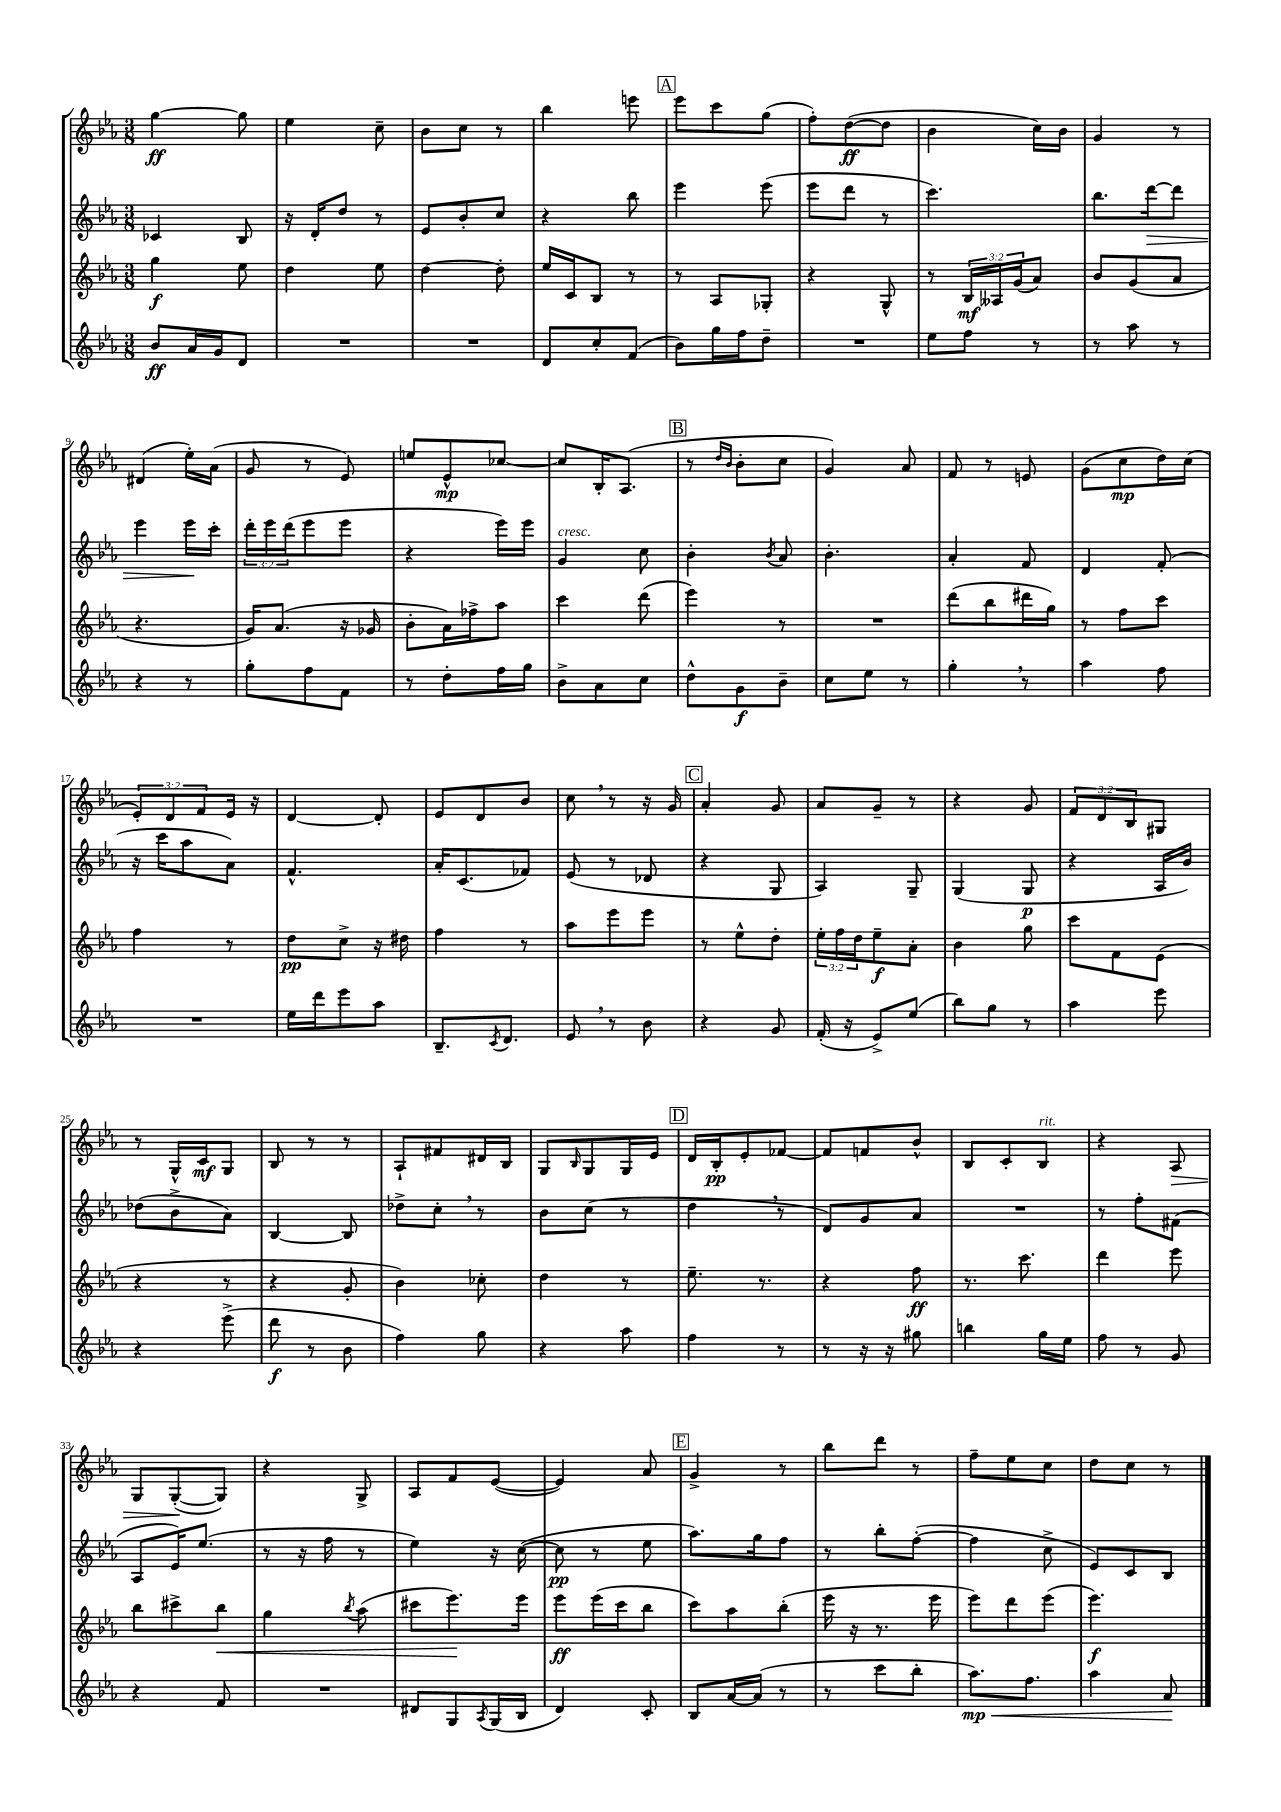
<<
\new StaffGroup <<
\new Staff = "s0" {
    \clef treble \key ees \major \numericTimeSignature \time 3/8 \override Staff.TupletNumber.text = #tuplet-number::calc-fraction-text
    g''4~\ff g''8 |
    ees''4 c''8-- |
    bes'8 c''8 r8 |
    bes''4 e'''8 |
    \mark \markup { \box "A" } ees'''8 c'''8 g''8( |
    f''8-.) d''8~\ff( d''8 |
    bes'4 c''16) bes'16 |
    g'4 r8 |
    dis'4( ees''16-.) aes'16( |
    g'8 r8 ees'8) |
    e''8 ees'8-^\mp ces''8~ |
    ces''8 bes16-. aes8.( |
    \mark \markup { \box "B" } r8 \grace { d''16 bes'16 } bes'8-. c''8 |
    g'4) aes'8 |
    f'8 r8 e'8 |
    g'8( c''8\mp d''16) c''16( |
    \tuplet 3/2 { ees'8-.) d'8 f'8 } ees'16 r16 |
    d'4~ d'8-. |
    ees'8 d'8 bes'8 |
    c''8 \breathe r8 r16 g'16 |
    \mark \markup { \box "C" } aes'4-. g'8 |
    aes'8 g'8-- r8 |
    r4 g'8 |
    \tuplet 3/2 { f'8 d'8 bes8 } gis8 |
    r8 g16-^ c'16\mf g8 |
    bes8 r8 r8 |
    aes8-! fis'8 dis'16 bes16 |
    g8 \grace { bes16 } g8 g16 ees'16 |
    \mark \markup { \box "D" } d'16 bes16-.\pp ees'8-. fes'8~ |
    fes'8 f'8 bes'8-^ |
    bes8 c'8-. bes8^\markup { \italic "rit." } |
    r4 aes8\> |
    g8 g8~-.\!( g8) |
    r4 g8-> |
    aes8 f'8 ees'8~( |
    ees'4) aes'8 |
    \mark \markup { \box "E" } g'4-> r8 |
    bes''8 d'''8 r8 |
    f''8-- ees''8 c''8 |
    d''8 c''8 r8 \bar "|." |
}
\new Staff = "s1" {
    \clef treble \key ees \major \numericTimeSignature \time 3/8 \override Staff.TupletNumber.text = #tuplet-number::calc-fraction-text
    ces'4 bes8 |
    r16 d'16-. d''8 r8 |
    ees'8 bes'8-. c''8 |
    r4 bes''8 |
    \mark \markup { \box "A" } ees'''4 ees'''8( |
    ees'''8 d'''8 r8 |
    c'''4.) |
    bes''8. d'''16~\> d'''8 |
    ees'''4 ees'''16\! c'''16-. |
    \tuplet 3/2 { d'''16-. ees'''16 d'''16( } ees'''8 ees'''8 |
    r4 ees'''16) ees'''16 |
    g'4^\markup { \italic "cresc." } c''8 |
    \mark \markup { \box "B" } bes'4-. \acciaccatura { bes'8 } aes'8 |
    bes'4.-. |
    aes'4-. f'8 |
    d'4 f'8-.( |
    r16 c'''16 aes''8 aes'8) |
    f'4.-^ |
    aes'16-. c'8.( fes'8) |
    ees'8( r8 des'8 |
    \mark \markup { \box "C" } r4 g8 |
    aes4) g8-- |
    g4( g8\p |
    r4 aes16 bes'16) |
    des''8( bes'8-> aes'8) |
    bes4~ bes8 |
    des''8-> c''8-. \breathe r8 |
    bes'8 c''8( r8 |
    \mark \markup { \box "D" } d''4 \breathe r8 |
    d'8) g'8 aes'8 |
    R4. |
    r8 f''8-. fis'8( |
    aes8 ees'16) ees''8.( |
    r8 r16 f''16 r8 |
    ees''4) r16 c''16~( |
    c''8\pp r8 ees''8 |
    \mark \markup { \box "E" } aes''8.) g''16 f''8 |
    r8 bes''8-. f''8~-.( |
    f''4 c''8-> |
    ees'8) c'8 bes8 \bar "|." |
}
\new Staff = "s2" {
    \clef treble \key ees \major \numericTimeSignature \time 3/8 \override Staff.TupletNumber.text = #tuplet-number::calc-fraction-text
    g''4\f ees''8 |
    d''4 ees''8 |
    d''4~ d''8-. |
    ees''16 c'16 bes8 r8 |
    \mark \markup { \box "A" } r8 aes8 ges8-. |
    r4 g8-^ |
    r8 \tuplet 3/2 { bes16\mf aeses16 g'16( } aes'8) |
    bes'8 g'8( aes'8 |
    r4. |
    g'16) aes'8.( r16 ges'16 |
    bes'8-. aes'16) fes''16-> aes''8 |
    c'''4 d'''8( |
    \mark \markup { \box "B" } ees'''4) r8 |
    R4. |
    d'''8( bes''8 dis'''16 g''16) |
    r8 f''8 c'''8 |
    f''4 r8 |
    d''8\pp c''8-> r16 dis''16 |
    f''4 r8 |
    aes''8 ees'''8 ees'''8 |
    \mark \markup { \box "C" } r8 ees''8-^ d''8-. |
    \tuplet 3/2 { ees''16-. f''16 d''16 } ees''8--\f aes'8-. |
    bes'4 g''8 |
    c'''8 f'8 ees'8( |
    r4 r8 |
    r4 g'8-. |
    bes'4) ces''8-. |
    d''4 r8 |
    \mark \markup { \box "D" } ees''8.-- r8. |
    r4 f''8\ff |
    r8. c'''8. |
    d'''4 ees'''8 |
    bes''8 cis'''8-> bes''8\< |
    g''4 \acciaccatura { bes''8 } aes''8( |
    cis'''8 ees'''8.\!) ees'''16 |
    ees'''8\ff ees'''16( c'''16 bes''8 |
    \mark \markup { \box "E" } c'''8) aes''8 bes''8-.( |
    ees'''16 r16 r8. ees'''16 |
    ees'''8) d'''8 ees'''8( |
    ees'''4.\f) \bar "|." |
}
\new Staff = "s3" {
    \clef treble \key ees \major \numericTimeSignature \time 3/8
    bes'8\ff aes'16 g'16 d'8 |
    R4. |
    R4. |
    d'8 c''8-. f'8( |
    \mark \markup { \box "A" } bes'8) g''16 f''16 d''8-- |
    R4. |
    ees''8 f''8 r8 |
    r8 aes''8 r8 |
    r4 r8 |
    g''8-. f''8 f'8 |
    r8 d''8-. f''16 g''16 |
    bes'8-> aes'8 c''8 |
    \mark \markup { \box "B" } d''8-^ g'8\f bes'8-- |
    c''8 ees''8 r8 |
    g''4-. \breathe r8 |
    aes''4 f''8 |
    R4. |
    ees''16 d'''16 ees'''8 aes''8 |
    bes8.-- \acciaccatura { c'8 } d'8. |
    ees'8 \breathe r8 bes'8 |
    \mark \markup { \box "C" } r4 g'8 |
    f'16-.( r16 ees'8->) ees''8( |
    bes''8) g''8 r8 |
    aes''4 ees'''8 |
    r4 ees'''8->( |
    d'''8\f r8 bes'8 |
    f''4) g''8 |
    r4 aes''8 |
    \mark \markup { \box "D" } f''4 r8 |
    r8 r16 r16 gis''8 |
    b''4 g''16 ees''16 |
    f''8 r8 g'8 |
    r4 f'8 |
    R4. |
    dis'8 g8 \acciaccatura { aes8 } g16( bes16 |
    d'4) c'8-. |
    \mark \markup { \box "E" } bes8 aes'16~ aes'16( r8 |
    r8 c'''8 bes''8-. |
    aes''8.\mp\<) f''8. |
    aes''4 aes'8\! \bar "|." |
}
>>
>>
